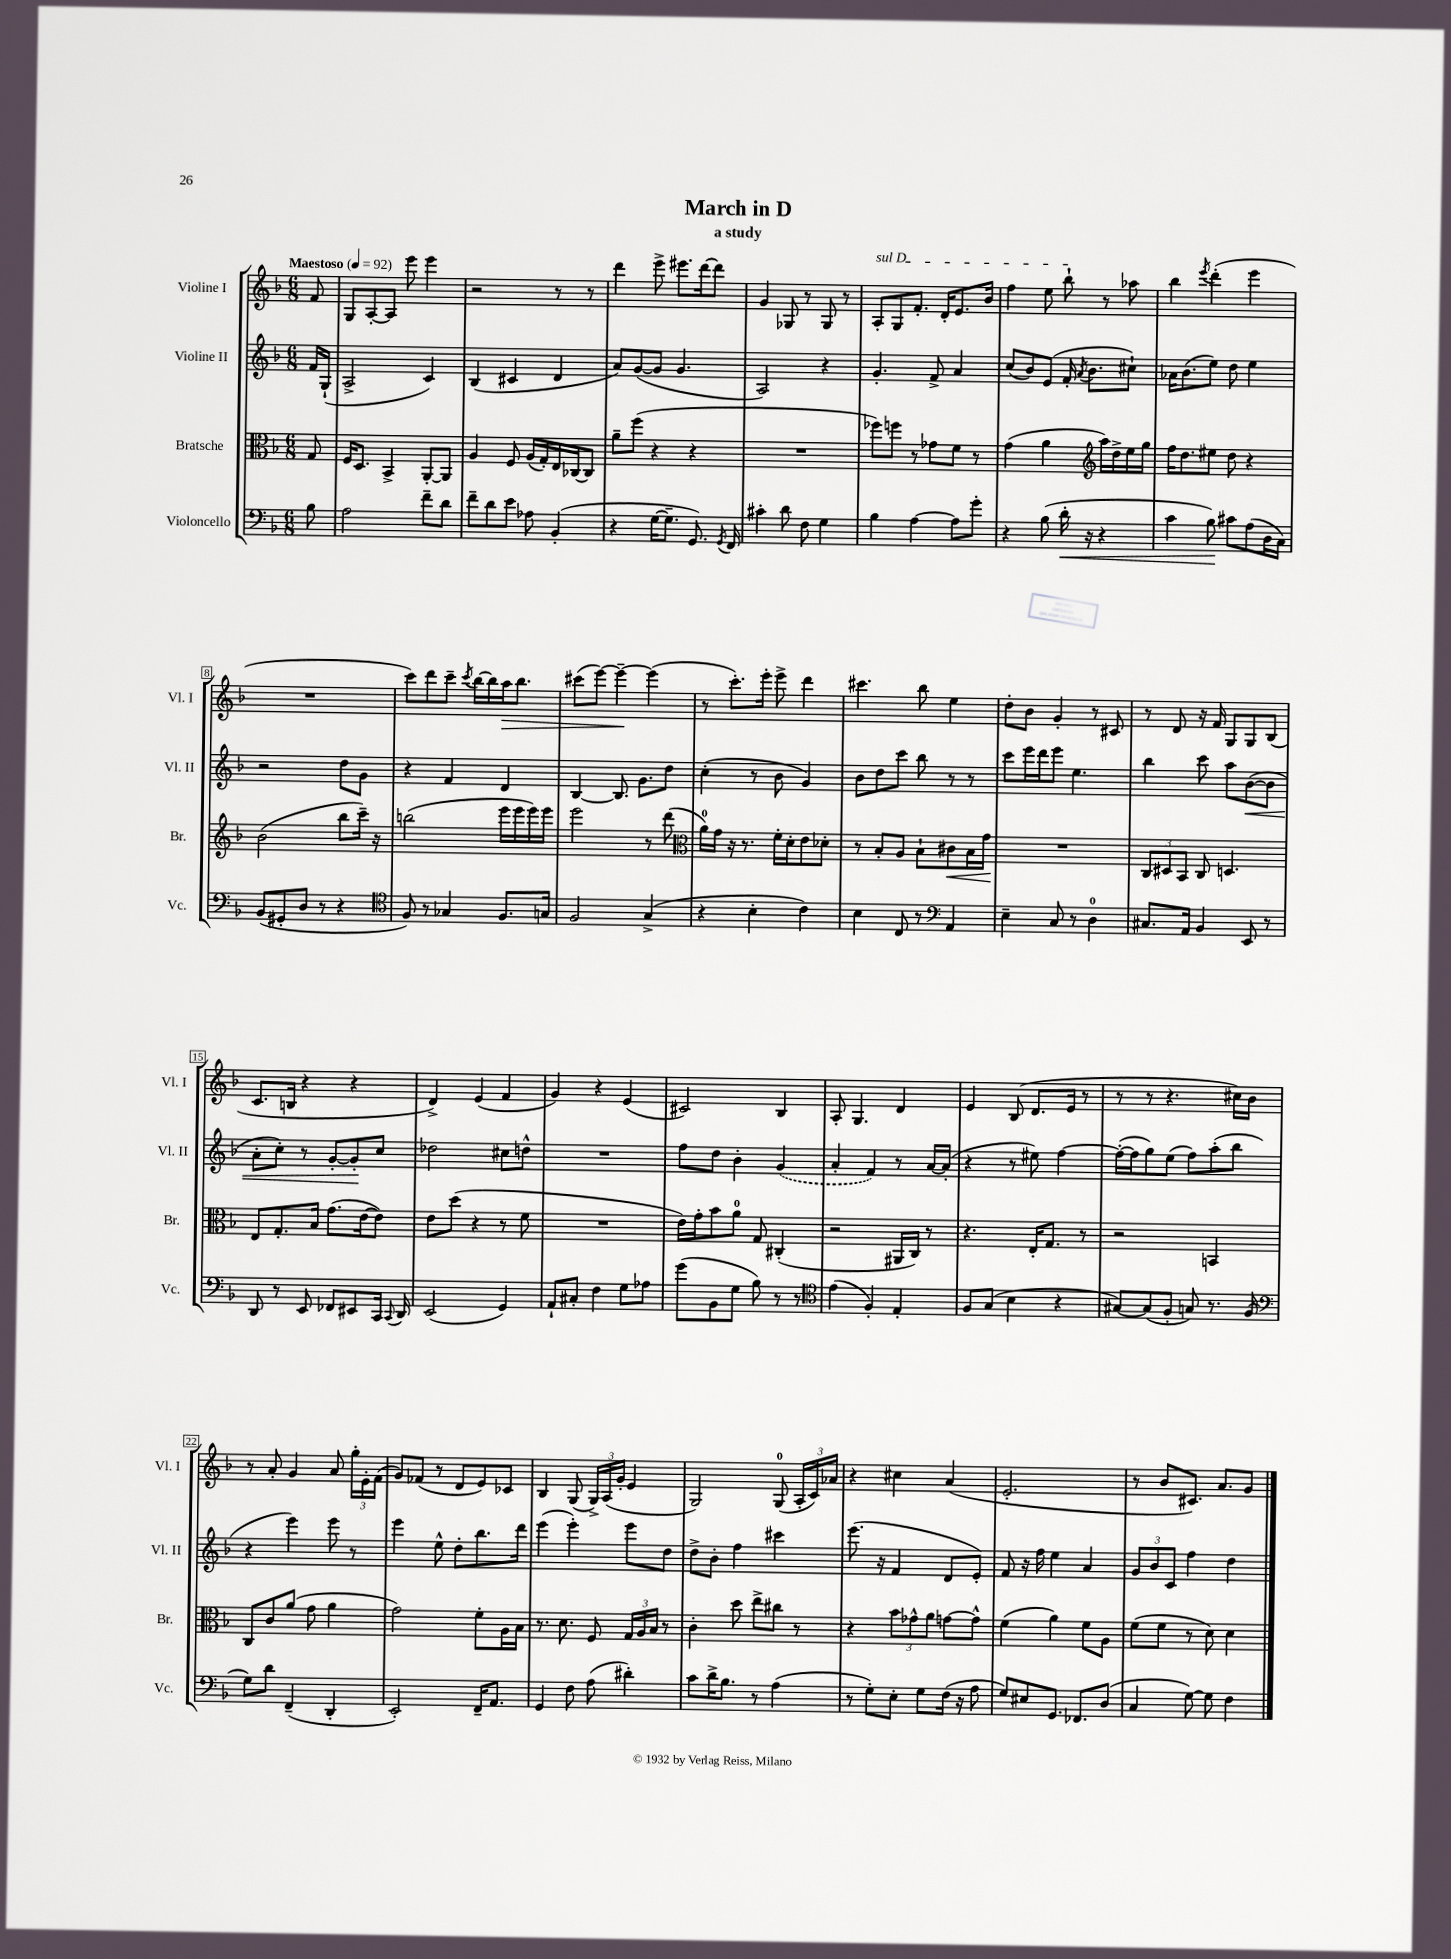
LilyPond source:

\header { title = "March in D" subtitle = "a study" }
<<
\new StaffGroup <<
\new Staff = "s0" \with { instrumentName = "Violine I" shortInstrumentName = "Vl. I" } {
    \clef treble \key f \major \numericTimeSignature \time 6/8 \partial 8 \tempo "Maestoso" 4 = 92
    \autoBeamOff f'8 |
    g8[ a8~-. a8] e'''8 e'''4 |
    r2 r8 r8 |
    d'''4 e'''8-> eis'''8.[ d'''16~ d'''8] |
    g'4 ges8 r8 ges8 r8 |
    \once \override TextSpanner.bound-details.left.text = \markup { \italic "sul D" } a8[-.\startTextSpan g8 f'8.]-. d'16[-. e'8. bes'16] |
    f''4 e''8 bes''8-!\stopTextSpan r8 aes''8 |
    bes''4 \acciaccatura { e'''8 } d'''4-.( e'''4 |
    R2. |
    c'''8[) d'''8 c'''8]-- \acciaccatura { c'''8 } bes''16[~ bes''16 a''16\> bes''8.] |
    cis'''8[( e'''8]~) e'''4~--\! e'''4( |
    r8 c'''8.[-.) e'''16]-. e'''8-> d'''4 |
    cis'''4. bes''8 e''4 |
    d''8[-. bes'8] g'4-. r8 cis'8 |
    r8 d'8 r16 f'16 g8[ g8 bes8]( |
    c'8.[ b16] r4 r4 |
    d'4->) e'4( f'4 |
    g'4) r4 e'4( |
    cis'2) bes4 |
    a8-. g4. d'4 |
    e'4 bes8( d'8.[ e'16] r8 |
    r8 r8 r4. cis''16[) bes'16] |
    r8 a'8-. g'4 a'8 \tuplet 3/2 { g''16[-. e'16-. f'16]( } |
    g'8[) fes'8]( r8 d'8[ e'8) ces'8] |
    bes4 g8( \tuplet 3/2 { g16[->) a16( g'16]-. } e'4 |
    g2) g8-0( \tuplet 3/2 { a16[-. c'16) aes'16] } |
    r4 cis''4 a'4( |
    e'2.-. |
    r8 bes'8[ cis'8.]) a'8.[ g'8] \bar "|." |
}
\new Staff = "s1" \with { instrumentName = "Violine II" shortInstrumentName = "Vl. II" } {
    \clef treble \key f \major \numericTimeSignature \time 6/8 \partial 8
    \autoBeamOff f'16[ g16]-!( |
    a2-> c'4) |
    bes4( cis'4 d'4 |
    a'8[) g'8~( g'8] g'4. |
    a2) r4 |
    g'4.-. f'8-> a'4 |
    c''8[( bes'8) e'8]( f'16-. \acciaccatura { a'8 } bes'8.[ cis''8]-!) |
    aes'16[ bes'8.( e''8]) d''8 e''4 |
    r2 d''8[ g'8] |
    r4 f'4 d'4 |
    bes4~ bes8. g'8.[ d''8] |
    c''4-.( r8 bes'8 g'4) |
    bes'8[ d''8 c'''8] bes''8 r8 r8 |
    c'''8[ e'''16 d'''16 e'''8] e''4. |
    bes''4 c'''8 a''8[ bes'8~\<( bes'8] |
    a'8[-. c''8]-.) r8 g'8[~-. g'8-.\! c''8] |
    des''2 cis''8[ d''8]-^ |
    R2. |
    f''8[ d''8] bes'4-. \once \slurDashed g'4( |
    a'4-. f'4) r8 a'16[~ a'16]-.( |
    r4 r8 eis''8) f''4~ |
    f''16[~-.( f''16 g''8) e''8]( f''8[) a''8-.( bes''8] |
    r4 e'''4) e'''8 r8 |
    e'''4 e''8-^ d''8[-. bes''8. d'''16] |
    e'''4( e'''4-.) e'''8[ d''8] |
    d''8[-> bes'8]-. f''4 cis'''4 |
    e'''8.( r16 f'4 d'8[ e'8]-.) |
    f'8 r16 f''16 e''4 a'4 |
    \tuplet 3/2 { g'8[ bes'8 c'8] } f''4 d''4 \bar "|." |
}
\new Staff = "s2" \with { instrumentName = "Bratsche" shortInstrumentName = "Br." } {
    \clef alto \key f \major \numericTimeSignature \time 6/8 \partial 8
    \autoBeamOff g8 |
    f16[ d8.] bes,4-> a,8[~-. a,8] |
    a4 f8 a16[( g16-.) e16 ces16~ ces8] |
    a'8[-- f''8]( r4 r4 |
    R2. |
    fes''8[) f''8] r8 ges'8[ f'8] r8 |
    g'4( a'4 \clef treble a''16[) d''16-> e''16 g''16] |
    f''16[ d''8. eis''8] d''8 r4 |
    bes'2( bes''8[ c'''16]--) r16 |
    b''2( e'''16[ e'''16 e'''16) e'''16] |
    e'''2 r8 d'''8( |
    \clef alto a'16[-0) g'16] r16 r8. f'16[-. d'16-. e'8 des'8]-. |
    r8 bes8[-. a8] bes8[-! cis'8\< bes16 g'16]\! |
    R2. |
    \tuplet 3/2 { c8[ dis8 bes,8] } c8 d4. |
    e8[ g8.-. bes16] g'8.[( e'16~ e'8]) |
    e'8[ d''8]( r4 r8 f'8 |
    R2. |
    e'16[) g'16-. bes'8 a'8]-0 g8 cis4-.( |
    r2 ais,16[ c16]) r8 |
    r4. e16[-. g8.] r8 |
    r2 b,4 |
    c8[ c'8 a'8]( g'8 a'4 |
    g'2) f'8[-. a16 bes16] |
    r8. d'8. f8 \tuplet 3/2 { g16[ a16 bes16] } r8 |
    c'4-. d''8 e''8[-> cis''8] r8 |
    r4 \tuplet 3/2 { bes'8[ ges'8-^ a'8] } g'8[~ g'8]-^ |
    f'4( a'4) f'8[ a8] |
    f'8[( f'8] r8 d'8) d'4 \bar "|." |
}
\new Staff = "s3" \with { instrumentName = "Violoncello" shortInstrumentName = "Vc." } {
    \clef bass \key f \major \numericTimeSignature \time 6/8 \partial 8
    \autoBeamOff bes8 |
    a2 f'8[-- d'8] |
    f'8[-- d'8 e'8] aes8 bes,4-.( |
    r4 g16[~ g8.]-- g,8.) \acciaccatura { g,8 } f,16 |
    cis'4-. d'8 f8 g4 |
    bes4 a4~ a8[ g'8]-. |
    r4 bes8( d'16-.\< r16 r4 |
    c'4 bes8\!) cis'8[ a8( d16 c16]) |
    bes,8[( gis,8-. d8] r8 r4 |
    \clef tenor f8) r8 ges4 f8.[ g16] |
    f2 g4->( |
    r4 bes4-. c'4) |
    bes4 c8 r8 \clef bass a,4 |
    e4-- c8 r8 d4-0 |
    cis8.[ a,16] bes,4 e,8 r8 |
    d,8 r8 e,8 fes,8[ eis,8 c,16] \appoggiatura { c,8 } d,16 |
    e,2( g,4) |
    a,8[-! cis8]-. f4 g8[ aes8] |
    g'8[( bes,8 g8] bes8) r8 r8 |
    \clef tenor e'4( f4-.) e4-. |
    f8[ g8]( bes4 r4 |
    gis8[~) gis8( f8]-. g8) r8. f16( |
    \clef bass g8[) d'8] f,4--( d,4-. |
    e,2-.) f,16[-- a,8.] |
    g,4 f8 a8( dis'4-.) |
    c'8[ d'16-> bes8.] r8 a4( |
    r8 g8[-.) e8]-. g8[ f16]( r16 a8 |
    g8[) eis8 g,8.] fes,8.[ d8]( |
    c4 g8~) g8 f4 \bar "|." |
}
>>
>>
\layout { \context { \Score \override BarNumber.stencil = #(make-stencil-boxer 0.1 0.3 ly:text-interface::print) } }
